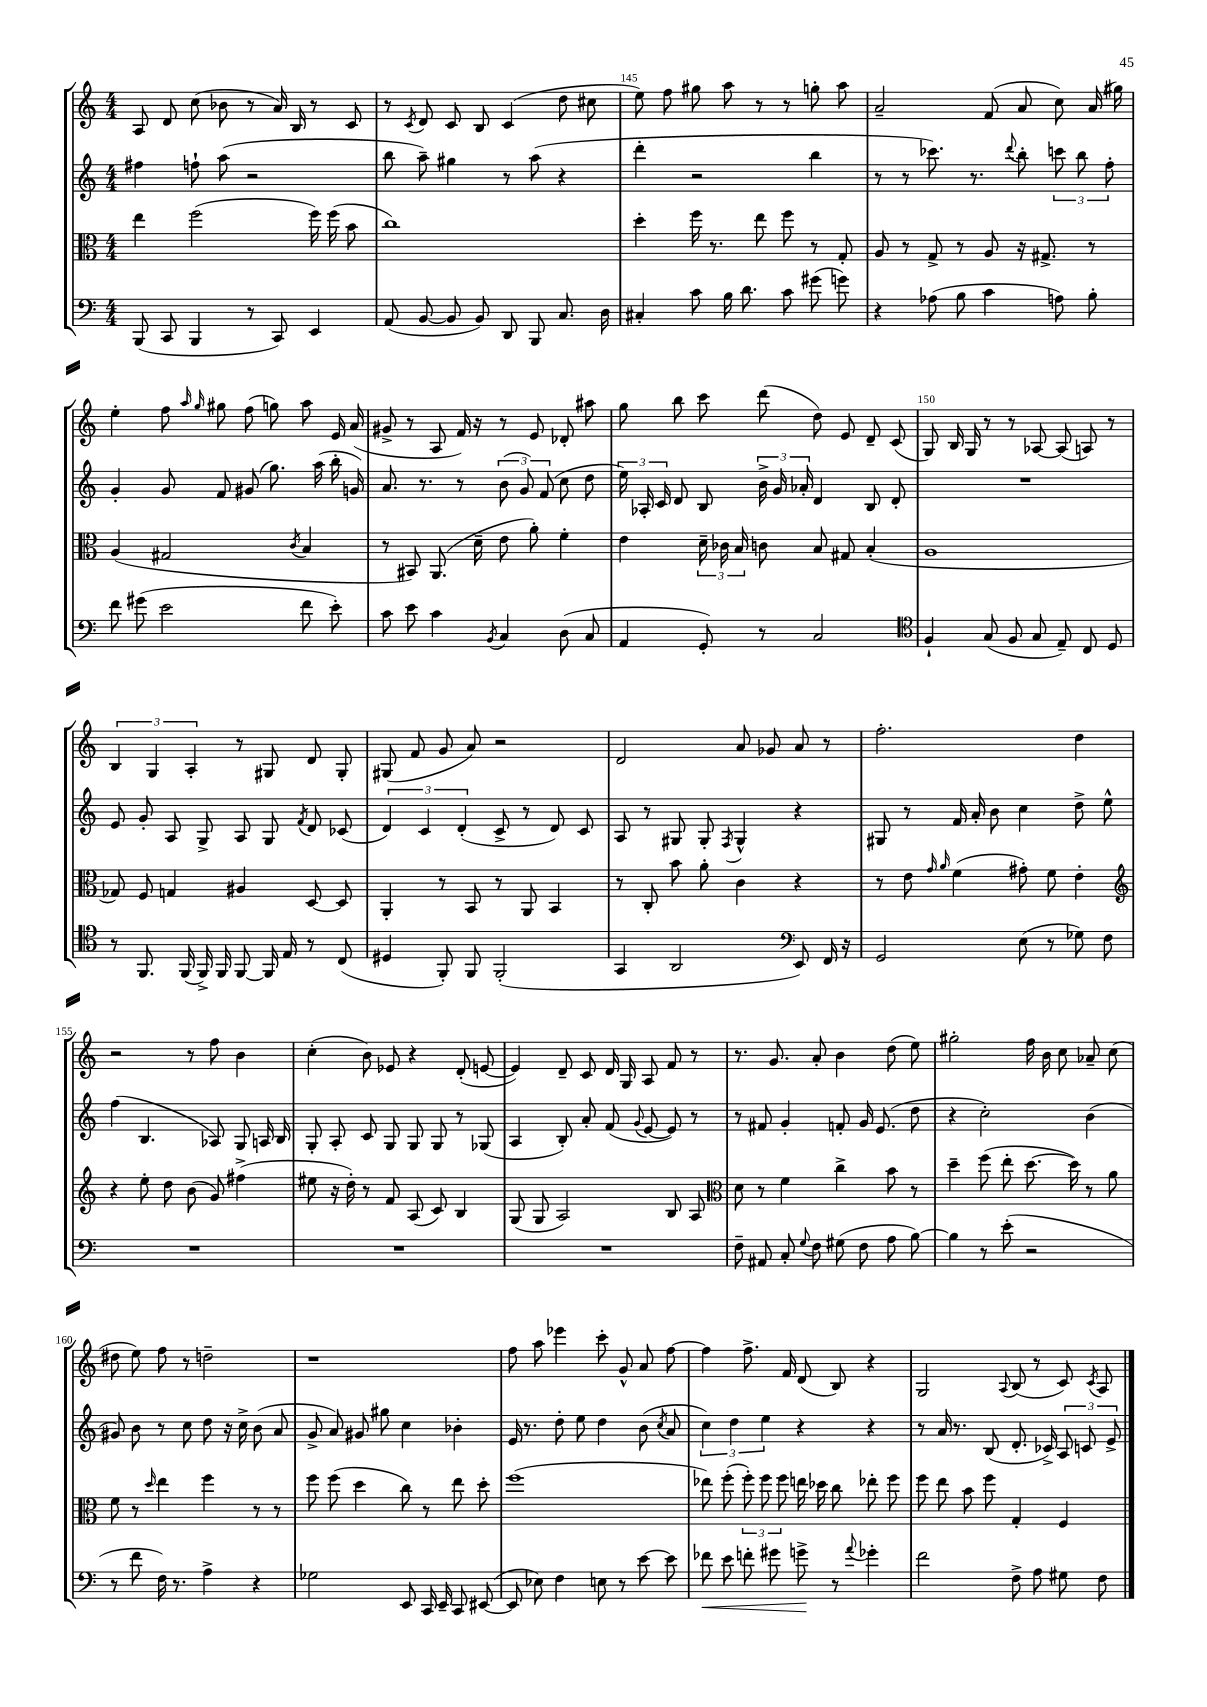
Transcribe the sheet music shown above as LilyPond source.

<<
\new StaffGroup <<
\new Staff = "s0" {
    \clef treble \key c \major \numericTimeSignature \time 4/4
    \autoBeamOff a8 d'8 c''8( bes'8 r8 a'16) b16 r8 c'8 |
    r8 \acciaccatura { c'8 } d'8 c'8 b8 c'4( d''8 cis''8 |
    e''8) f''8 gis''8 a''8 r8 r8 g''8-. a''8 |
    a'2-- f'8( a'8 c''8) a'16( gis''16) |
    e''4-. f''8 \grace { a''16 g''16 } gis''8 f''8( g''8) a''8 e'16 a'16( |
    gis'8-> r8 a8 f'16) r16 r8 e'8 des'8-. ais''8 |
    g''8 b''8 c'''8 d'''8( d''8) e'8 d'8-- c'8( |
    g8) b16 g16 r8 r8 aes8~ aes8( a8) r8 |
    \tuplet 3/2 { b4 g4 a4-. } r8 gis8 d'8 gis8-. |
    gis8( f'8 g'8 a'8) r2 |
    d'2 a'8 ges'8 a'8 r8 |
    f''2.-. d''4 |
    r2 r8 f''8 b'4 |
    c''4-.( b'8) ees'8 r4 d'8-.( e'8~ |
    e'4) d'8-- c'8 d'16 g16 a8 f'8 r8 |
    r8. g'8. a'8-. b'4 d''8( e''8) |
    gis''2-. f''16 b'16 c''8 aes'8-- c''8( |
    dis''8 e''8) f''8 r8 d''2-- |
    r1 |
    f''8 a''8 ees'''4 c'''8-. g'8-^ a'8 f''8~ |
    f''4 f''8.-> f'16 d'8( b8) r4 |
    g2 \appoggiatura { a8 } b8( r8 c'8) \acciaccatura { c'8 } a8 \bar "|." |
}
\new Staff = "s1" {
    \clef treble \key c \major \numericTimeSignature \time 4/4
    \autoBeamOff fis''4 f''8-! a''8( r2 |
    b''8 a''8--) gis''4 r8 a''8( r4 |
    d'''4-. r2 b''4 |
    r8 r8 ces'''8.) r8. \appoggiatura { d'''8 } b''8-. \tuplet 3/2 { c'''8 b''8 f''8-. } |
    g'4-. g'8 f'8 gis'8( g''8.) a''16( b''16-. g'16) |
    a'8. r8. r8 \tuplet 3/2 { b'8( g'8) f'8( } c''8 d''8 |
    \tuplet 3/2 { e''16) aes16-. c'16 } d'8 b8 \tuplet 3/2 { b'16-> g'16 aes'16-. } d'4 b8 d'8-. |
    R1 |
    e'8 g'8-. a8 g8-> a8 g8 \acciaccatura { f'8 } d'8 ces'8( |
    \tuplet 3/2 { d'4) c'4 d'4-.( } c'8-> r8 d'8) c'8 |
    a8 r8 gis8 gis8-. \acciaccatura { f8 } gis4-^ r4 |
    gis8 r8 f'16 a'16-. b'8 c''4 d''8-> e''8-^ |
    f''4( b4. aes8) g8 a16 b16 |
    g8-. a8-. c'8 g8 g8 g8 r8 ges8( |
    a4 b8-.) a'8-. f'8( \appoggiatura { g'8 } e'8~ e'8) r8 |
    r8 fis'8 g'4-. f'8-. g'16 e'8.( d''8 |
    r4 c''2-.) b'4( |
    gis'8) b'8 r8 c''8 d''8 r16 c''16-> b'8( a'8 |
    g'8-> a'8) gis'8 gis''8 c''4 bes'4-. |
    e'16 r8. d''8-. e''8 d''4 b'8( \acciaccatura { c''8 } a'8 |
    \tuplet 3/2 { c''4) d''4 e''4 } r4 r4 |
    r8 a'16 r8. b8( d'8.-. ces'16->) \tuplet 3/2 { a8 c'8 e'8-> } \bar "|." |
}
\new Staff = "s2" {
    \clef alto \key c \major \numericTimeSignature \time 4/4
    \autoBeamOff e''4 f''2( f''16) f''16( b'8 |
    c''1) |
    d''4-. f''16 r8. e''8 f''8 r8 g8-. |
    a8 r8 g8-> r8 a8 r16 gis8.-> r8 |
    a4( gis2 \acciaccatura { c'8 } b4 |
    r8 bis,8) a,8.( d'16-- e'8 a'8-.) f'4-. |
    e'4 \tuplet 3/2 { d'16-- ces'16 b16 } c'8 b8 gis8 b4-.( |
    a1 |
    ges8) f8 g4 ais4 d8~ d8 |
    a,4-. r8 b,8 r8 a,8 b,4 |
    r8 c8-. b'8 a'8-. c'4 r4 |
    r8 e'8 \grace { g'16 a'16 } f'4( gis'8-.) f'8 e'4-. |
    \clef treble r4 e''8-. d''8 b'8( g'8) fis''4->( |
    eis''8 r16 d''16-.) r8 f'8 a8( c'8) b4 |
    g8( g8 a2) b8 a8 |
    \clef alto d'8 r8 f'4 c''4-> b'8 r8 |
    d''4-- f''8( e''8-. d''8.~ d''16) r8 a'8 |
    f'8 r8 \grace { d''16 } e''4 f''4 r8 r8 |
    f''8 f''8( d''4 c''8) r8 e''8 d''8-. |
    f''1( |
    ees''8) f''8-.( \tuplet 3/2 { f''8-.) f''8 f''8 } e''16 des''16 c''8 ees''8-. f''8 |
    f''8 e''8 b'8 f''8 g4-. f4 \bar "|." |
}
\new Staff = "s3" {
    \clef bass \key c \major \numericTimeSignature \time 4/4
    \autoBeamOff b,,8( c,8 b,,4 r8 c,8) e,4 |
    a,8( b,8~ b,8 b,8) d,8 b,,8 c8. d16 |
    cis4-. c'8 b16 d'8. c'8 gis'8( g'8) |
    r4 aes8( b8 c'4 a8) b8-. |
    f'8 gis'8( e'2 f'8 e'8-.) |
    c'8 e'8 c'4 \acciaccatura { b,8 } c4 d8( c8 |
    a,4 g,8-.) r8 c2 |
    \clef tenor f4-! g8( f8 g8 e8--) c8 d8 |
    r8 f,8. f,16( f,16->) f,16 f,8~ f,16 e16 r8 c8( |
    dis4 f,8-.) f,8 f,2-.( |
    g,4 a,2 \clef bass e,8) f,16 r16 |
    g,2 e8( r8 ges8) f8 |
    R1 |
    R1 |
    R1 |
    f8-- ais,8 c8-. \appoggiatura { g8 } f8 gis8( f8 a8 b8~) |
    b4 r8 e'8-.( r2 |
    r8 f'8 f16) r8. a4-> r4 |
    ges2 e,8 c,16 e,16-- c,8 eis,8~( |
    eis,8 ees8) f4 e8 r8 e'8~ e'8 |
    fes'8\< e'8 f'8-. gis'8 g'8->\! r8 \appoggiatura { a'8 } ges'4-. |
    f'2 f8-> a8 gis8 f8 \bar "|." |
}
>>
>>
\layout { \context { \Score currentBarNumber = #143 \override BarNumber.break-visibility = ##(#f #t #t) barNumberVisibility = #(every-nth-bar-number-visible 5) } }
